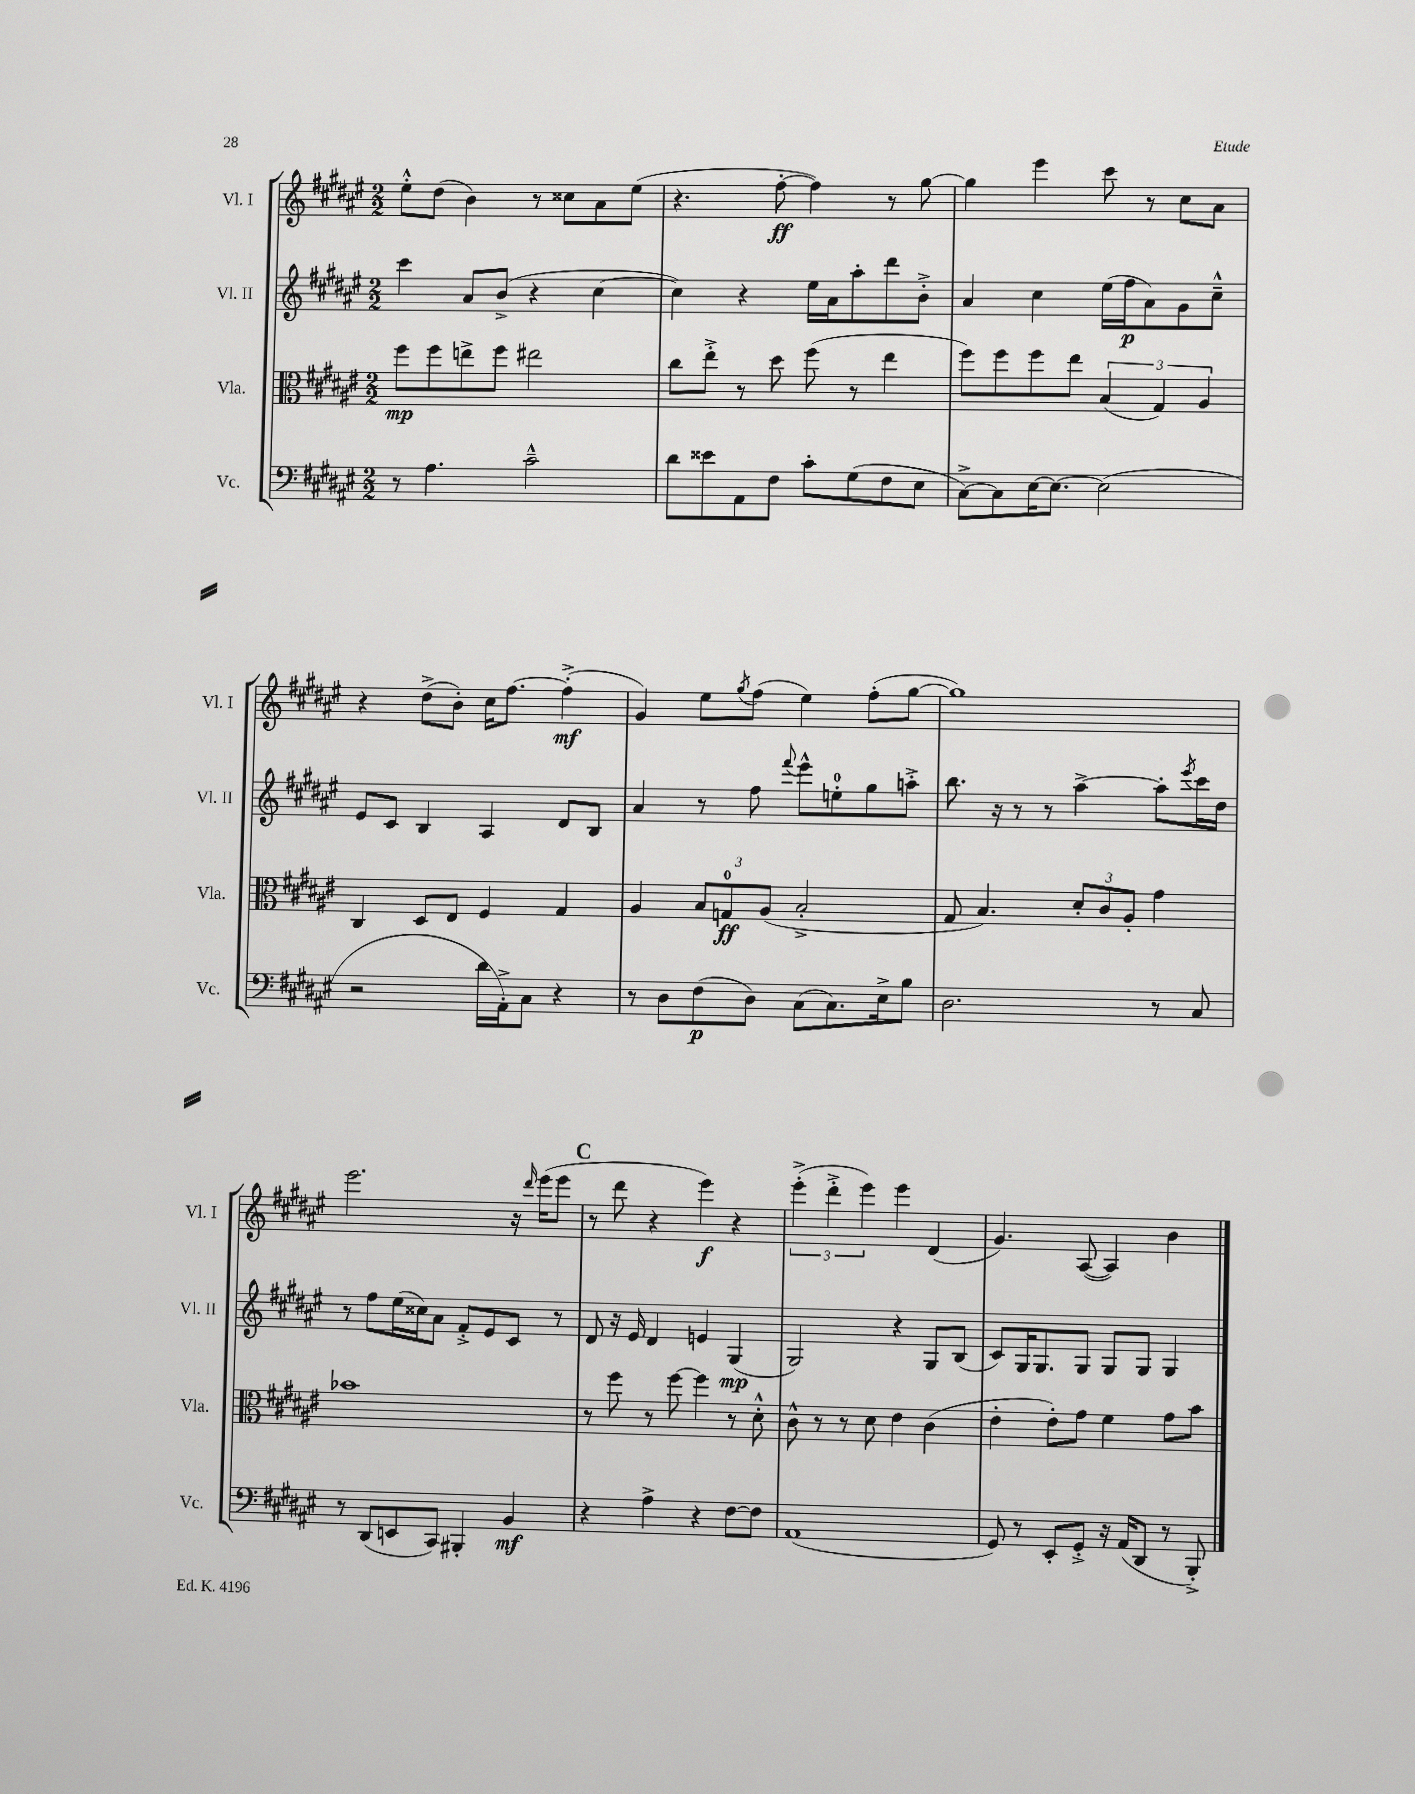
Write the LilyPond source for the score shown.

<<
\new StaffGroup <<
\new Staff = "s0" \with { instrumentName = "Vl. I" shortInstrumentName = "Vl. I" } {
    \clef treble \key fis \major \numericTimeSignature \time 2/2
    eis''8-.-^ dis''8( b'4) r8 cisis''8 ais'8 eis''8( |
    r4. fis''8~-.\ff fis''4) r8 gis''8~ |
    gis''4 eis'''4 cis'''8 r8 cis''8 ais'8 |
    r4 dis''8->( b'8-.) cis''16 fis''8.~ fis''4-.->\mf( |
    gis'4) eis''8 \acciaccatura { gis''8 } fis''8( eis''4) fis''8-.( gis''8~ |
    gis''1) |
    eis'''2. r16 \grace { dis'''16 } eis'''16( eis'''8 |
    \mark \markup { \bold "C" } r8 dis'''8 r4 eis'''4\f) r4 |
    \tuplet 3/2 { eis'''4-.->( dis'''4-.-> eis'''4) } eis'''4 dis'4( |
    gis'4.) ais8~( ais4) b'4 \bar "|." |
}
\new Staff = "s1" \with { instrumentName = "Vl. II" shortInstrumentName = "Vl. II" } {
    \clef treble \key fis \major \numericTimeSignature \time 2/2
    cis'''4 ais'8 b'8->( r4 cis''4~ |
    cis''4) r4 eis''16 ais'16 ais''8-. dis'''8 b'8-.-> |
    ais'4 cis''4 eis''16( fis''16\p ais'8) gis'8 cis''8---^ |
    eis'8 cis'8 b4 ais4 dis'8 b8 |
    ais'4 r8 fis''8 \appoggiatura { fis'''8 } eis'''8-^ e''8-0-. gis''8 a''8-.-> |
    b''8. r16 r8 r8 ais''4~-> ais''8-. \acciaccatura { eis'''8 } cis'''16 dis''16 |
    r8 fis''8 eis''16( cisis''16) ais'8 fis'8-.-> eis'8 cis'8 r8 |
    \mark \markup { \bold "C" } dis'8 r16 eis'16 dis'4 e'4 gis4\mp( |
    gis2) r4 gis8 b8( |
    cis'8) gis16 gis8. gis8 gis8 gis8 gis4 \bar "|." |
}
\new Staff = "s2" \with { instrumentName = "Vla." shortInstrumentName = "Vla." } {
    \clef alto \key fis \major \numericTimeSignature \time 2/2
    fis''8\mp fis''8 e''8-> fis''8 eis''2 |
    cis''8 eis''8-.-> r8 dis''8 fis''8( r8 eis''4 |
    fis''8) fis''8 fis''8 eis''8 \tuplet 3/2 { b4( gis4) ais4 } |
    cis4 dis8 eis8 fis4 gis4 |
    ais4 \tuplet 3/2 { b8 g8-0\ff ais8( } b2-.-> |
    gis8 b4.) \tuplet 3/2 { dis'8-. cis'8 ais8-. } gis'4 |
    bes'1 |
    \mark \markup { \bold "C" } r8 fis''8 r8 fis''8~ fis''4 r8 dis'8-.-^ |
    cis'8-^ r8 r8 dis'8 eis'4 cis'4( |
    eis'4-. eis'8-.) gis'8 fis'4 gis'8 b'8 \bar "|." |
}
\new Staff = "s3" \with { instrumentName = "Vc." shortInstrumentName = "Vc." } {
    \clef bass \key fis \major \numericTimeSignature \time 2/2
    r8 ais4. cis'2---^ |
    dis'8 eisis'8 ais,8 fis8 cis'8-. gis8( fis8 eis8 |
    cis8~->) cis8 eis16~ eis8.~ eis2( |
    r2 dis'16 ais,16-.->) cis8 r4 |
    r8 dis8 fis8\p( dis8) cis8( cis8.) eis16-> b8 |
    dis2. r8 cis8 |
    r8 dis,8( e,8 cis,8) bis,,4-. b,4\mf |
    \mark \markup { \bold "C" } r4 ais4-> r4 fis8~ fis8 |
    ais,1( |
    gis,8) r8 eis,8-. gis,8-.-> r16 ais,16( dis,8 r8 b,,8-.->) \bar "|." |
}
>>
>>
\layout { \context { \Score \remove "Bar_number_engraver" } }
